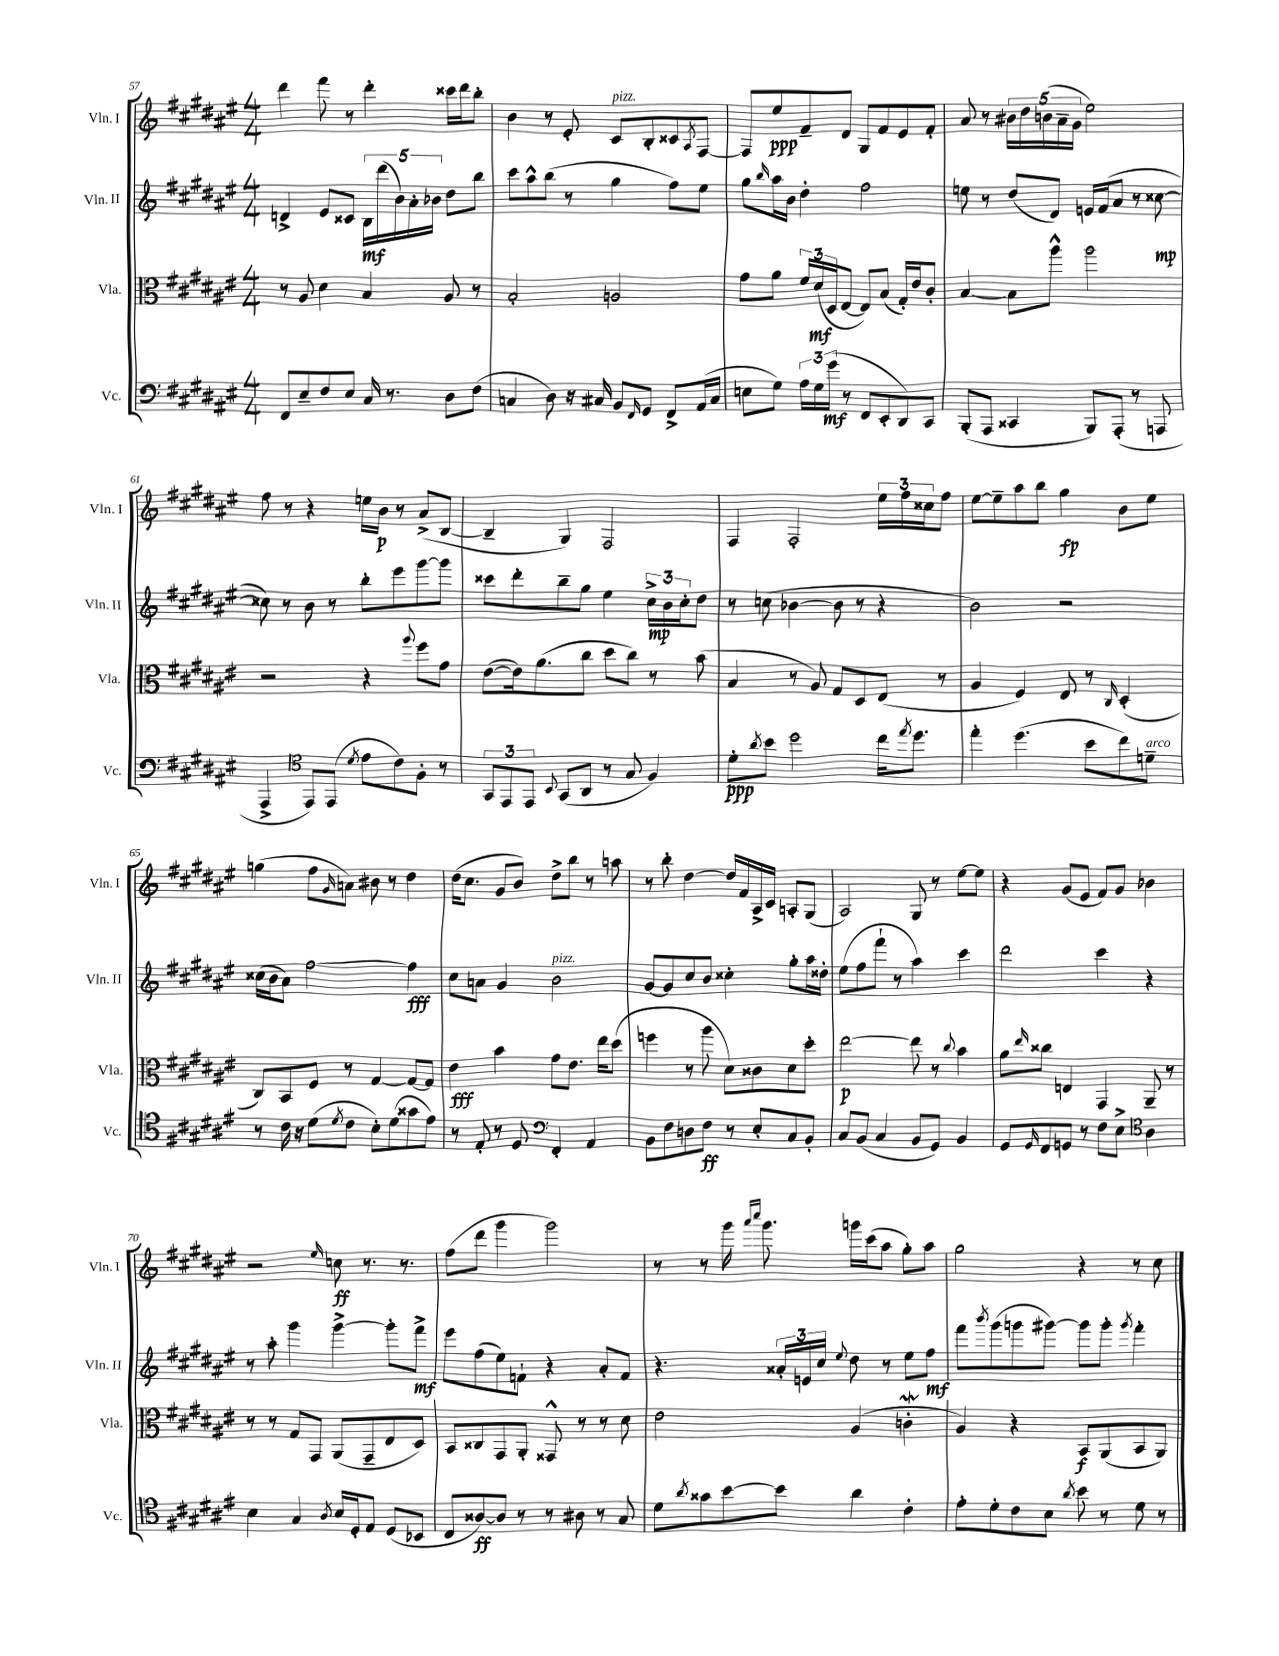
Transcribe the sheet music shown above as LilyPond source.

<<
\new StaffGroup <<
\new Staff = "s0" \with { instrumentName = "Vln. I" shortInstrumentName = "Vln. I" } {
    \clef treble \key fis \major \numericTimeSignature \time 4/4
    dis'''4 fis'''8 r8 dis'''4-. cisis'''16 dis'''16 b''8-. |
    b'4 r8 eis'8-. cis'8^\markup { \italic "pizz." } b8-. cisis'8 \acciaccatura { ais8 } fis8~ |
    fis8 eis''8\ppp fis'8-- dis'8 gis8 fis'8 eis'8 fis'8-. |
    ais'8 r8 \tuplet 5/4 { bis'16 dis''16 b'16( ais'16-- gis'16 } eis''2) |
    fis''8 r8 r4 e''16 b'16\p r8 ais'8->( b8~ |
    b4-- gis4) fis2 |
    fis4 fis2-. \tuplet 3/2 { eis''16 fis''16 cisis''16 } fis''8 |
    eis''8~ eis''8-- ais''8 b''8 gis''4\fp b'8 eis''8 |
    g''4( fis''8 \grace { gis'16 } a'8) bis'8 r8 dis''4 |
    dis''16( cis''8. gis'8 b'8) dis''8-> b''8 r8 a''8 |
    r8 b''8-. dis''4~ dis''16 fis'16 ais16-> cis'16 a8-. gis8( |
    ais2) gis8 r8 eis''8~ eis''8 |
    r4 gis'8( eis'8 fis'8) gis'8 bes'4 |
    r2 \grace { eis''16 } c''8\ff r8. r8. |
    fis''8( dis'''8 gis'''4 gis'''2) |
    r8 r8 gis'''16 \grace { ais'''16 cis''''16 } gis'''8. g'''16 cis'''16( ais''8 gis''8-.) ais''8 |
    gis''2 r4 r8 cis''8 \bar "|." |
}
\new Staff = "s1" \with { instrumentName = "Vln. II" shortInstrumentName = "Vln. II" } {
    \clef treble \key fis \major \numericTimeSignature \time 4/4
    d'4-> eis'8 cisis'8 \tuplet 5/4 { b16\mf dis'''16( b'16) ais'16-. bes'16 } dis''8 b''8 |
    cis'''8 ais''8-^ b''8( r8 gis''4 fis''8) eis''8 |
    gis''8 \grace { b''16 } ais''16 b'16 dis''4-. fis''2 |
    e''8 r8 dis''8( dis'8) e'16 fis'16( ais'8 r8 cisis''8~\mp |
    cisis''8) r8 b'8 r8 b''8-. eis'''8 gis'''8~ gis'''8 |
    cisis'''8 dis'''8-. b''8-- gis''8 eis''4 \tuplet 3/2 { cis''16->\mp b'16 cis''16-. } dis''8 |
    r8 c''8( bes'4~ bes'8 r8 r4 |
    b'2) r2 |
    cisis''16( b'16 ais'8) fis''2~ fis''4\fff |
    cis''8 a'8 gis'4 b'2^\markup { \italic "pizz." } |
    gis'8~ gis'8 cis''8 b'8 cisis''4-. gis''8-. ais''16 disis''16-. |
    eis''8( fis''8 fis'''8-! r8 ais''4) cis'''4 |
    dis'''2 cis'''4 r4 |
    r8 ais''8-. gis'''4 gis'''4~-> gis'''8-. fis'''8->\mf |
    eis'''8 fis''8( eis''8) f'8-! r4 ais'8-. f'8 |
    r4. \tuplet 3/2 { aisis'16-. e'16 cis''16 } \appoggiatura { eis''8 } dis''8 r8 eis''8 fis''8\mf |
    fis'''8 \acciaccatura { b'''8 } gis'''8( g'''8 gis'''8~) gis'''8 gis'''8-. \acciaccatura { gis'''8 } fis'''4-. \bar "|." |
}
\new Staff = "s2" \with { instrumentName = "Vla." shortInstrumentName = "Vla." } {
    \clef alto \key fis \major \numericTimeSignature \time 4/4
    r8 ais8 dis'4 b4 ais8 r8 |
    b2-. a2 |
    gis'8 ais'8 \tuplet 3/2 { fis'16 dis'16\mf( dis16 } eis8~ eis8) b8( gis16-.) eis'16 cis'8-. |
    b4~ b8 ais''8-^ ais''2 |
    r2 r4 \appoggiatura { ais''8 } fis''8 gis'8 |
    eis'8~( eis'16) ais'8.( cis''8 dis''8 cis''8) r8 b'8( |
    b4 r8 ais8) gis8 dis8 eis8( r8 |
    ais4 fis4) eis8 r8 \grace { cis16 } dis4-.( |
    cis8) b,8 fis8 r8 gis4~ gis8~ gis8 |
    eis'4\fff b'4 gis'8 eis'8. eis''16 dis''8( |
    f''4 r8 ais''8 dis'8) cisis'8 dis'8 dis''8-. |
    eis''2~\p eis''8 r8 \appoggiatura { cis''8 } b'4 |
    ais'8 \grace { eis''16 } cisis''8 e4 gis,4 ais,8-- r8 |
    r8 r8 gis8 gis,8 ais,8( gis,8-- eis8 dis8) |
    b,8 cisis8 gis,8 ais,8-. gisis,8-^ r8 r8 dis'8 |
    eis'2 ais4( c'4-.\mordent |
    ais4) r4 b,8\f ais,8( b,8 ais,8) \bar "|." |
}
\new Staff = "s3" \with { instrumentName = "Vc." shortInstrumentName = "Vc." } {
    \clef bass \key fis \major \numericTimeSignature \time 4/4
    fis,8 eis8-- fis8 eis8 cis16 r8. dis8 fis8( |
    c4 dis8) r16 cis16 b,8 \grace { fis,16 } gis,8 fis,8-> ais,16( cis16 |
    e8 gis8) \tuplet 3/2 { ais16 gis16 gis'16\mf( } r8 fis,8 eis,8-. dis,8) cis,8 |
    b,,8-.( ais,,8 cisis,4 b,,8) ais,,8-.( r8 a,,8 |
    ais,,4-> \clef tenor eis,8) eis,8( \acciaccatura { dis'8 } eis'8 cis'8) fis8-. r8 |
    \tuplet 3/2 { gis,8 eis,8 eis,8 } \appoggiatura { b,8 } gis,8( ais,8 r8 gis8 fis4) |
    dis'8-.\ppp \acciaccatura { ais'8 } b'8 dis''2 cis''16 \acciaccatura { eis''8 } dis''8. |
    eis''4-. dis''4.( b'8 cis''8) d'8--^\markup { \italic "arco" } |
    r8 cis'16 r16 dis'8( \acciaccatura { dis'8 } cis'8 b8-.) dis'8( gisis'8 eis'8) |
    r8 eis8-. r8 dis8 \clef bass fis,4-. ais,4 |
    b,8 fis8 d8 fis8\ff r8 eis8-. cis8 b,8-. |
    cis8 b,8( cis4 b,8 gis,8) b,4 |
    gis,8 \grace { gis,16 } fis,8 g,8 r8 fis8 eis8-> \clef tenor ais4 |
    b4 gis4 \acciaccatura { ais8 } b16 dis16-. eis8 dis8( bes,8 |
    cis8 aisis8~\ff) aisis8 r8 r8 ais8 r8 gis8 |
    dis'8 \acciaccatura { ais'8 } gisis'8 b'8~ b'8 ais'4 cis'4-. |
    eis'8-. dis'8-. cis'8 b8 \acciaccatura { ais'8 } b'8 r8 dis'8 r8 \bar "|." |
}
>>
>>
\layout { \context { \Score currentBarNumber = #57 } }
